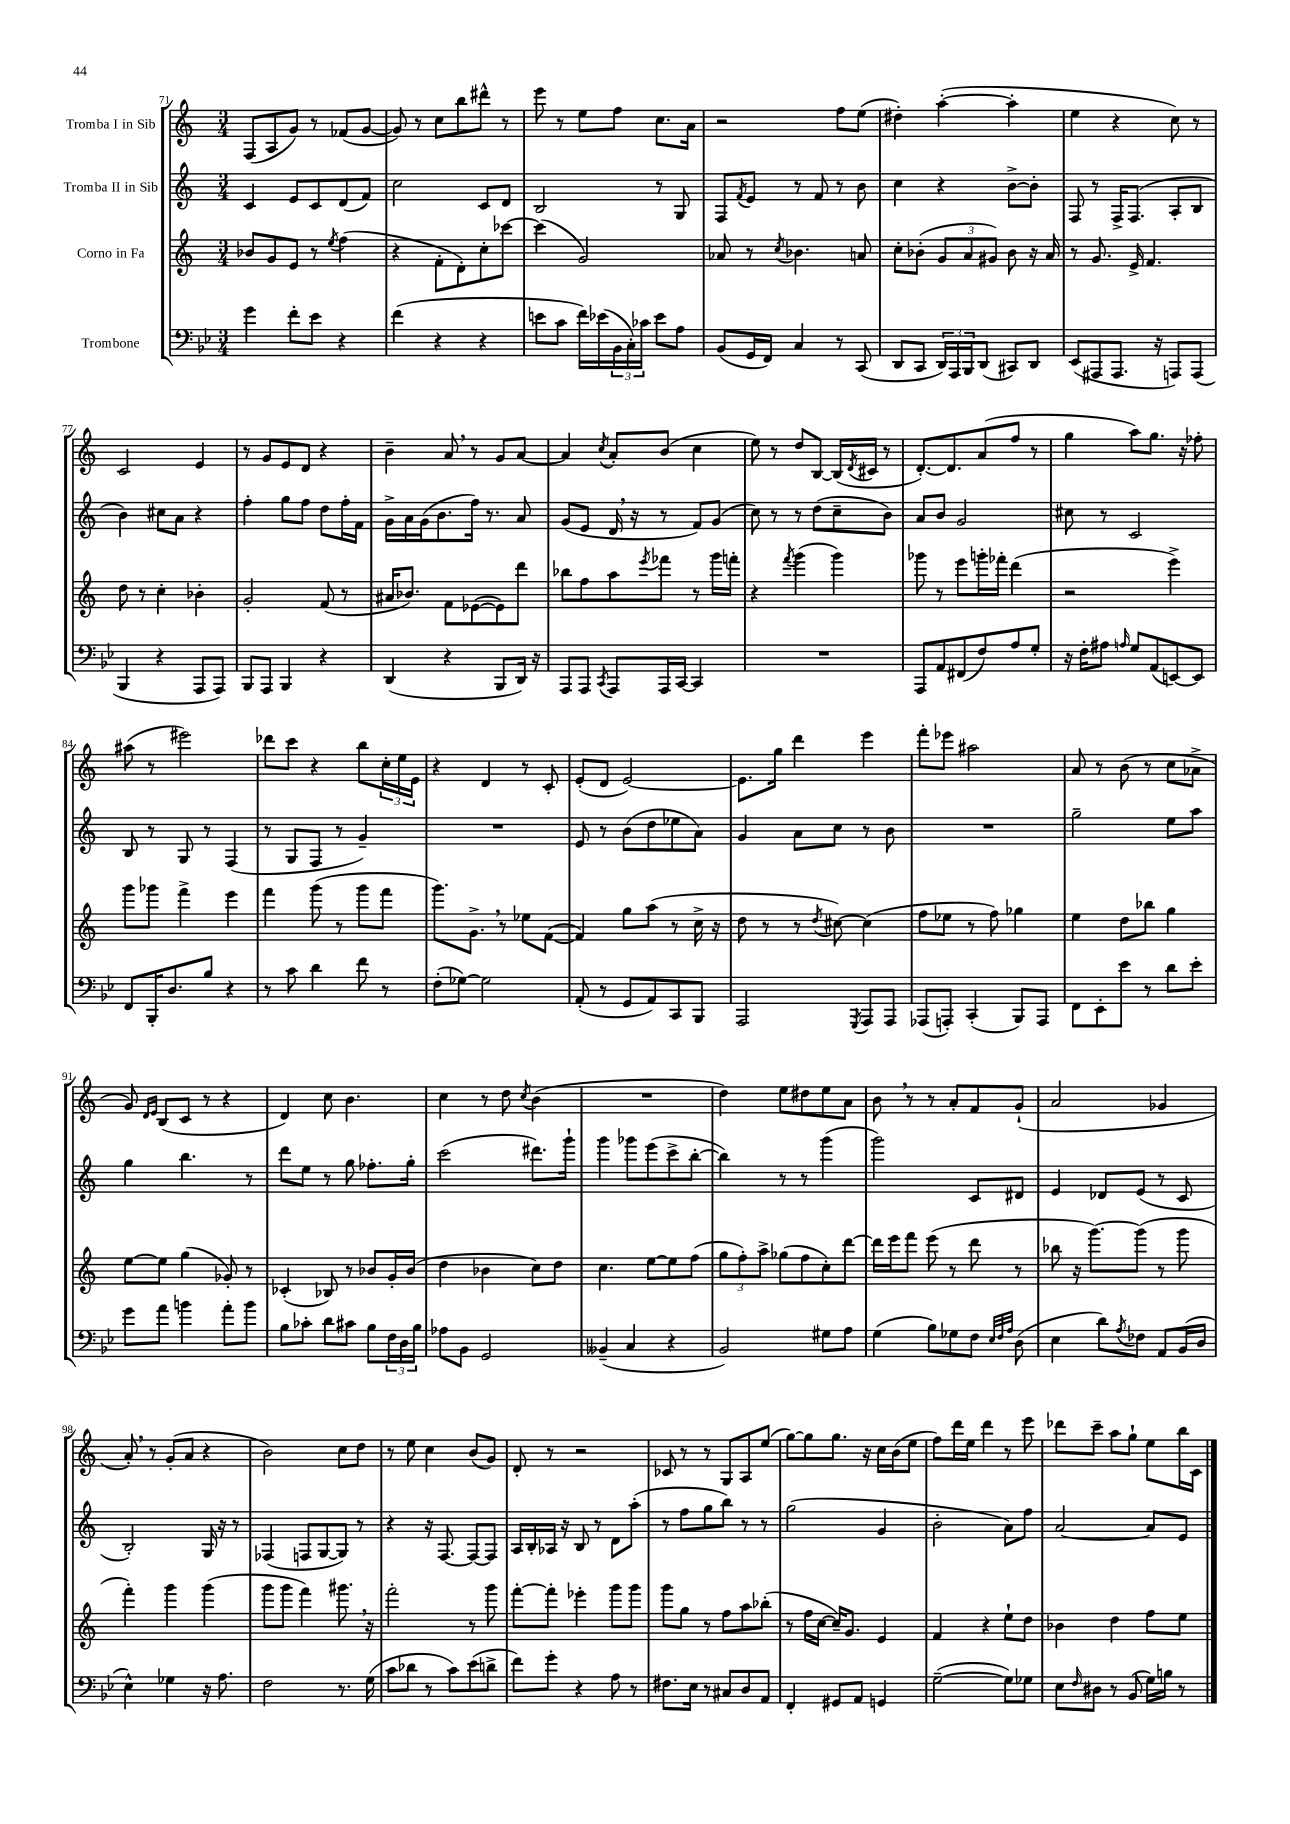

**kern	**kern	**kern	**kern
*staff4	*staff3	*staff2	*staff1
*clefF4	*clefG2	*clefG2	*clefG2
*k[b-e-]	*k[]	*k[]	*k[]
*M3/4	*M3/4	*M3/4	*M3/4
4g\	8b-/L	4c/	(8F/L
.	8g/	.	8A/
8f'\L	8e/J	8e/L	8g/J)
8e-\J	8r	8c/	8r
.	8qee/	.	.
4r	(4ff\	(8d/	(8f-/L
.	.	8f/J)	[8g/J
=	=	=	=
(4f\	4r	2cc\	8g/])
.	.	.	8r
4r	8f'\L	.	8cc\L
.	8d'\)	.	8bb\
4r	8cc'\	8c/L	8ddd#^^\J
.	[8ccc-\J	8d/J	8r
=	=	=	=
8e\L	(4ccc-\]	2B/	8eee\
8c\J	.	.	8r
16f\LL)	2g/)	.	8ee\L
(16e-\	.	.	.
24BB-\	.	.	8ff\J
24C'\)	.	.	.
24c-\JJ	.	.	.
8e-\L	.	8r	8.cc\L
8A\J	.	8G/	.
.	.	.	16a\Jk
=	=	=	=
(8BB-/L	8a-/	8F/L	2r
.	.	8qf/	.
16GG/L	8r	8e/J	.
16FF/JJ)	.	.	.
.	8qcc/	.	.
4C/	4.b-\	8r	.
.	.	8f/	.
8r	.	8r	8ff\L
(8CC/	8a/	8b\	(8ee\J
=	=	=	=
8DD/L	8cc'\L	4cc\	4dd#'\)
8CC/J	(8b-'\J	.	.
24DD/LL)	12g/L	4r	([4aa'\
24AAA/	.	.	.
24BBB-/J	12a/	.	.
(8DD/J	.	.	.
.	12g#/J)	.	.
8CC#/L)	8b-\	[8b^\L	4aa'\]
8DD/J	16r	8b'\]J	.
.	16a/	.	.
=	=	=	=
(8EE-/L	8r	8F/	4ee\
8AAA#/	8.g/	8r	.
8.AAA#/J	.	16F^/LK	4r
.	16e^/	(8.F/J	.
.	4.f/	.	.
16r	.	.	.
8AAA/L)	.	8A'/L	8cc\)
(8AAA/J	.	8B/J	8r
=	=	=	=
4BBB-/	8dd\	4b\)	2c/
.	8r	.	.
4r	4cc'\	8cc#\L	.
.	.	8a\J	.
8AAA/L	4b-'\	4r	4e/
8AAA/J)	.	.	.
=	=	=	=
8BBB-/L	2g'/	4ff'\	8r
8AAA/J	.	.	8g/L
4BBB-/	.	8gg\L	8e/
.	.	8ff\J	8d/J
4r	(8f/	8dd\L	4r
.	8r	16ff'\L	.
.	.	16f\JJ	.
=	=	=	=
(4DD/	16a#/LK	16g^\LL	4b~\
.	8.b-/J)	16a\	.
.	.	(16g\J	.
.	.	8.b\	.
4r	8f\L	.	8a/
.	([8e-\	16ff\Jk)	8r
.	.	8.r	.
8BBB-/L	8e-\])	.	8g/L
16DD/Jk)	8ddd\J	8a/	[8a/J
16r	.	.	.
=	=	=	=
8AAA/L	8bb-\L	(8g/L	4a/]
8AAA/J	8ff\	8e/J	.
8qCC/	.	.	8qcc/
8AAA/L	8aa\	16d/	8a'/L
.	.	16r	.
.	8qeee/	.	.
16AAA/L	8fff-\J	8r	(8b/J
[16CC/JJ	.	.	.
4CC/]	8r	8f/L)	4cc\
.	16ggg\LL	(8g/J	.
.	16fff'\JJ	.	.
=	=	=	=
2.r	4r	8cc\)	8ee\)
.	.	8r	8r
.	8qfff/	.	.
.	(4ggg\	8r	8dd/L
.	.	(8dd\L	[8B/J
.	4ggg\)	8cc~\	(16B/]LL
.	.	.	8qd/
.	.	.	16c#/JJ
.	.	8b\J)	8r
=	=	=	=
8AAA/L	8ggg-\	8a/L	[8.d'/L)
8AA/	8r	8b/J	.
.	.	.	8.d/]
(8FF#/	8eee\L	2g/	.
8F/)	16ggg'\L	.	(8a/
.	16fff-'\JJ	.	.
8A/	(4ddd\	.	8ff/J
8G'/J	.	.	8r
=	=	=	=
16r	2r	8cc#\	4gg\
16F'\LK	.	.	.
8A#\J	.	8r	.
16qqA/	.	.	.
8G/L	.	2c/	8aa\L)
(8AA/	.	.	8.gg\J
[8EE/)	4eee^\)	.	.
.	.	.	16r
8EE/]J	.	.	8ff-'\
=	=	=	=
8FF/L	8ggg\L	8B/	(8aa#\
16BBB-'/K	8ggg-\J	8r	8r
8.D/	.	.	.
.	4fff^\	8G/	2eee#\)
8B-/J	.	8r	.
4r	4eee\	(4F/	.
=	=	=	=
8r	4fff\	8r	8ddd-\L
8c\	.	8G/L	8ccc\J
4d\	(8ggg\	8F/J	4r
.	8r	8r	.
8f\	8ggg\L	4g~/)	8bb\L
8r	8fff\J	.	24cc'\L
.	.	.	24ee\
.	.	.	24e\JJ
=	=	=	=
(8F'\L	8.ggg\L)	2.r	4r
[8G-\J)	.	.	.
.	8.g^\J	.	.
2G-\]	.	.	4d/
.	8r	.	.
.	8ee-\L	.	8r
.	([8f\J	.	8c'/
=	=	=	=
(8AA'/	4f/])	8e/	(8e'/L
8r	.	8r	8d/J
8GG/L	8gg\L	(8b\L	[2e/)
8AA/)	(8aa\J	8dd\	.
8CC/	8r	8ee-\	.
8BBB-/J	16cc^\	8a\J)	.
.	16r	.	.
=	=	=	=
2AAA/	8dd\	4g/	8.e\]L
.	8r	.	.
.	.	.	16gg\Jk
.	8r	8a\L	4ddd\
.	8qdd/	.	.
.	[8cc#\)	8cc\J	.
8qGGG/	.	.	.
8AAA/L	(4cc#\]	8r	4eee\
8AAA/J	.	8b\	.
=	=	=	=
(8AAA-/L	8ff\L	2.r	8fff'\L
8AAA'/J)	8ee-\J	.	8eee-\J
(4CC'/	8r	.	2aa#\
.	8ff\)	.	.
8BBB-/L)	4gg-\	.	.
8AAA/J	.	.	.
=	=	=	=
8FF\L	4ee\	2gg~\	8a/
8EE-'\	.	.	8r
8e-\J	8dd\L	.	(8b\
8r	8bb-\J	.	8r
8d\L	4gg\	8ee\L	8cc\L
8e-'\J	.	8aa\J	8a-^\J
=	=	=	=
8g\L	[8ee\L	4gg\	8g/)
.	.	.	16qqd/LL
.	.	.	16qqe/JJ
8a\J	8ee\]J	.	(8B/L
4b\	(4gg\	4.bb\	8c/J
.	.	.	8r
8a'\L	8g-'/)	.	4r
8b\J	8r	8r	.
=	=	=	=
8B-\L	(4c-'/	8ddd\L	4d/)
8c-'\J	.	8ee\J	.
8d\L	8B-/)	8r	8cc\
8c#\J	8r	8gg\	4.b\
8B-\L	8b-/L	8.ff-'\L	.
24F\L	16g'/L	.	.
24D\	.	.	.
.	(16b-/JJ	16gg'\Jk	.
24B-\JJ	.	.	.
=	=	=	=
8A-\L	4dd\	(2ccc\	4cc\
8BB-\J	.	.	.
2GG/	4b-\	.	8r
.	.	.	8dd\
.	.	.	8qcc/
.	8cc\L)	8.ddd#\L)	(4b\
.	8dd\J	.	.
.	.	16ggg`\Jk	.
=	=	=	=
(4BB--~/	4.cc\	4ggg\	2.r
4C/	.	8ggg-\L	.
.	[8ee\L	(8eee\	.
4r	8ee\]	8ccc^\	.
.	(8ff\J	[8bb'\J	.
=	=	=	=
2BB-/)	12gg\L	4bb\])	4dd\)
.	12ff'\)	.	.
.	12aa^\J	.	.
.	(8gg-\L	8r	8ee\L
.	8ff\	8r	8dd#\
8G#\L	8cc'\)	(4ggg\	8ee\
8A\J	[8ddd\J	.	8a\J
=	=	=	=
(4G\	16ddd\]LL	2ggg\)	8b\
.	16eee\J	.	.
.	8fff\J	.	8r
8B-\L)	(8eee\	.	8r
8G-\	8r	.	8a'/L
8F\J	8ddd\	8c/L	8f/
32qqE-/LLL	.	.	.
32qqF/	.	.	.
32qqA/JJJ	.	.	.
(8D\	8r	8d#/J	(8g`/J
=	=	=	=
4E-\	8bb-\	4e/	2a/
.	16r	.	.
.	[8.ggg\L)	.	.
8d\L)	.	8d-/L	.
8qA/	.	.	.
8F-\J	(8ggg\]J	(8e/J	.
8AA/L	8r	8r	4g-/
(16BB-/L	8ggg\	8c/	.
16D/JJ	.	.	.
=	=	=	=
4E-^^\)	4fff'\)	2B'/)	8a'/)
.	.	.	8r
4G-\	4ggg\	.	(8g'/L
.	.	.	8a/J
16r	(4ggg\	16G/	4r
8.A\	.	16r	.
.	.	8r	.
=	=	=	=
2F\	8ggg\L	(4F-/	2b\)
.	8ggg\J	.	.
.	4fff\)	8F/L	.
.	.	[8G/	.
8.r	8.ggg#\	8G/]J)	8cc\L
.	.	8r	8dd\J
(16G\	16r	.	.
=	=	=	=
8c\L	2fff'\	4r	8r
8d-\J	.	.	8ee\
8r	.	16r	4cc\
.	.	[8.F/	.
8c\L)	.	.	.
(8e-\	8r	8F/_L	(8b/L
8d^\J	8ggg\	8F/]J	8g/J)
=	=	=	=
8f\L)	[8fff'\L	16A/LL	8d'/
.	.	16B'/	.
8g'\J	8fff'\]J	16A-/JJ	8r
.	.	16r	.
4r	4eee-'\	8B/	2r
.	.	8r	.
8A\	8ggg\L	8d\L	.
8r	8ggg\J	(8aa'\J	.
=	=	=	=
8.F#\L	8ggg\L	8r	8c-/
.	8gg\J	8ff\L	8r
16E-\Jk	.	.	.
8r	8r	8gg\	8r
8C#/L	8ff\L	8bb\J)	8G/L
8D/	8aa\	8r	8A/
8AA/J	(8bb-'\J	8r	(8ee/J
=	=	=	=
4FF'/	8r	(2gg\	[8gg\L)
.	16ff\LL	.	8gg\]
.	[16cc\JJ	.	.
8GG#/L	16cc~/]LK)	.	8.gg\J
.	8.g/J	.	.
8AA/J	.	.	.
.	.	.	16r
4GG/	4e/	4g/	16cc\LL
.	.	.	(16b\J
.	.	.	8ee\J
=	=	=	=
([2G~\	4f/	2b'\	8ff\L)
.	.	.	16ddd\L
.	.	.	16ee\JJ
.	4r	.	4ddd\
8G\]L)	8ee`\L	8a\L)	8r
8G-\J	8dd\J	8ff\J	8eee\
=	=	=	=
8E-\L	4b-\	[2a/	8ddd-\L
16qqF/	.	.	.
8D#\J	.	.	8ccc~\J
8r	4dd\	.	8aa\L
(8BB-/	.	.	8gg`\J
16G\LL)	8ff\L	8a/]L	8ee\L
16B\JJ	.	.	.
8r	8ee\J	8e/J	16bb\L
.	.	.	16c\JJ
==	==	==	==
*-	*-	*-	*-
